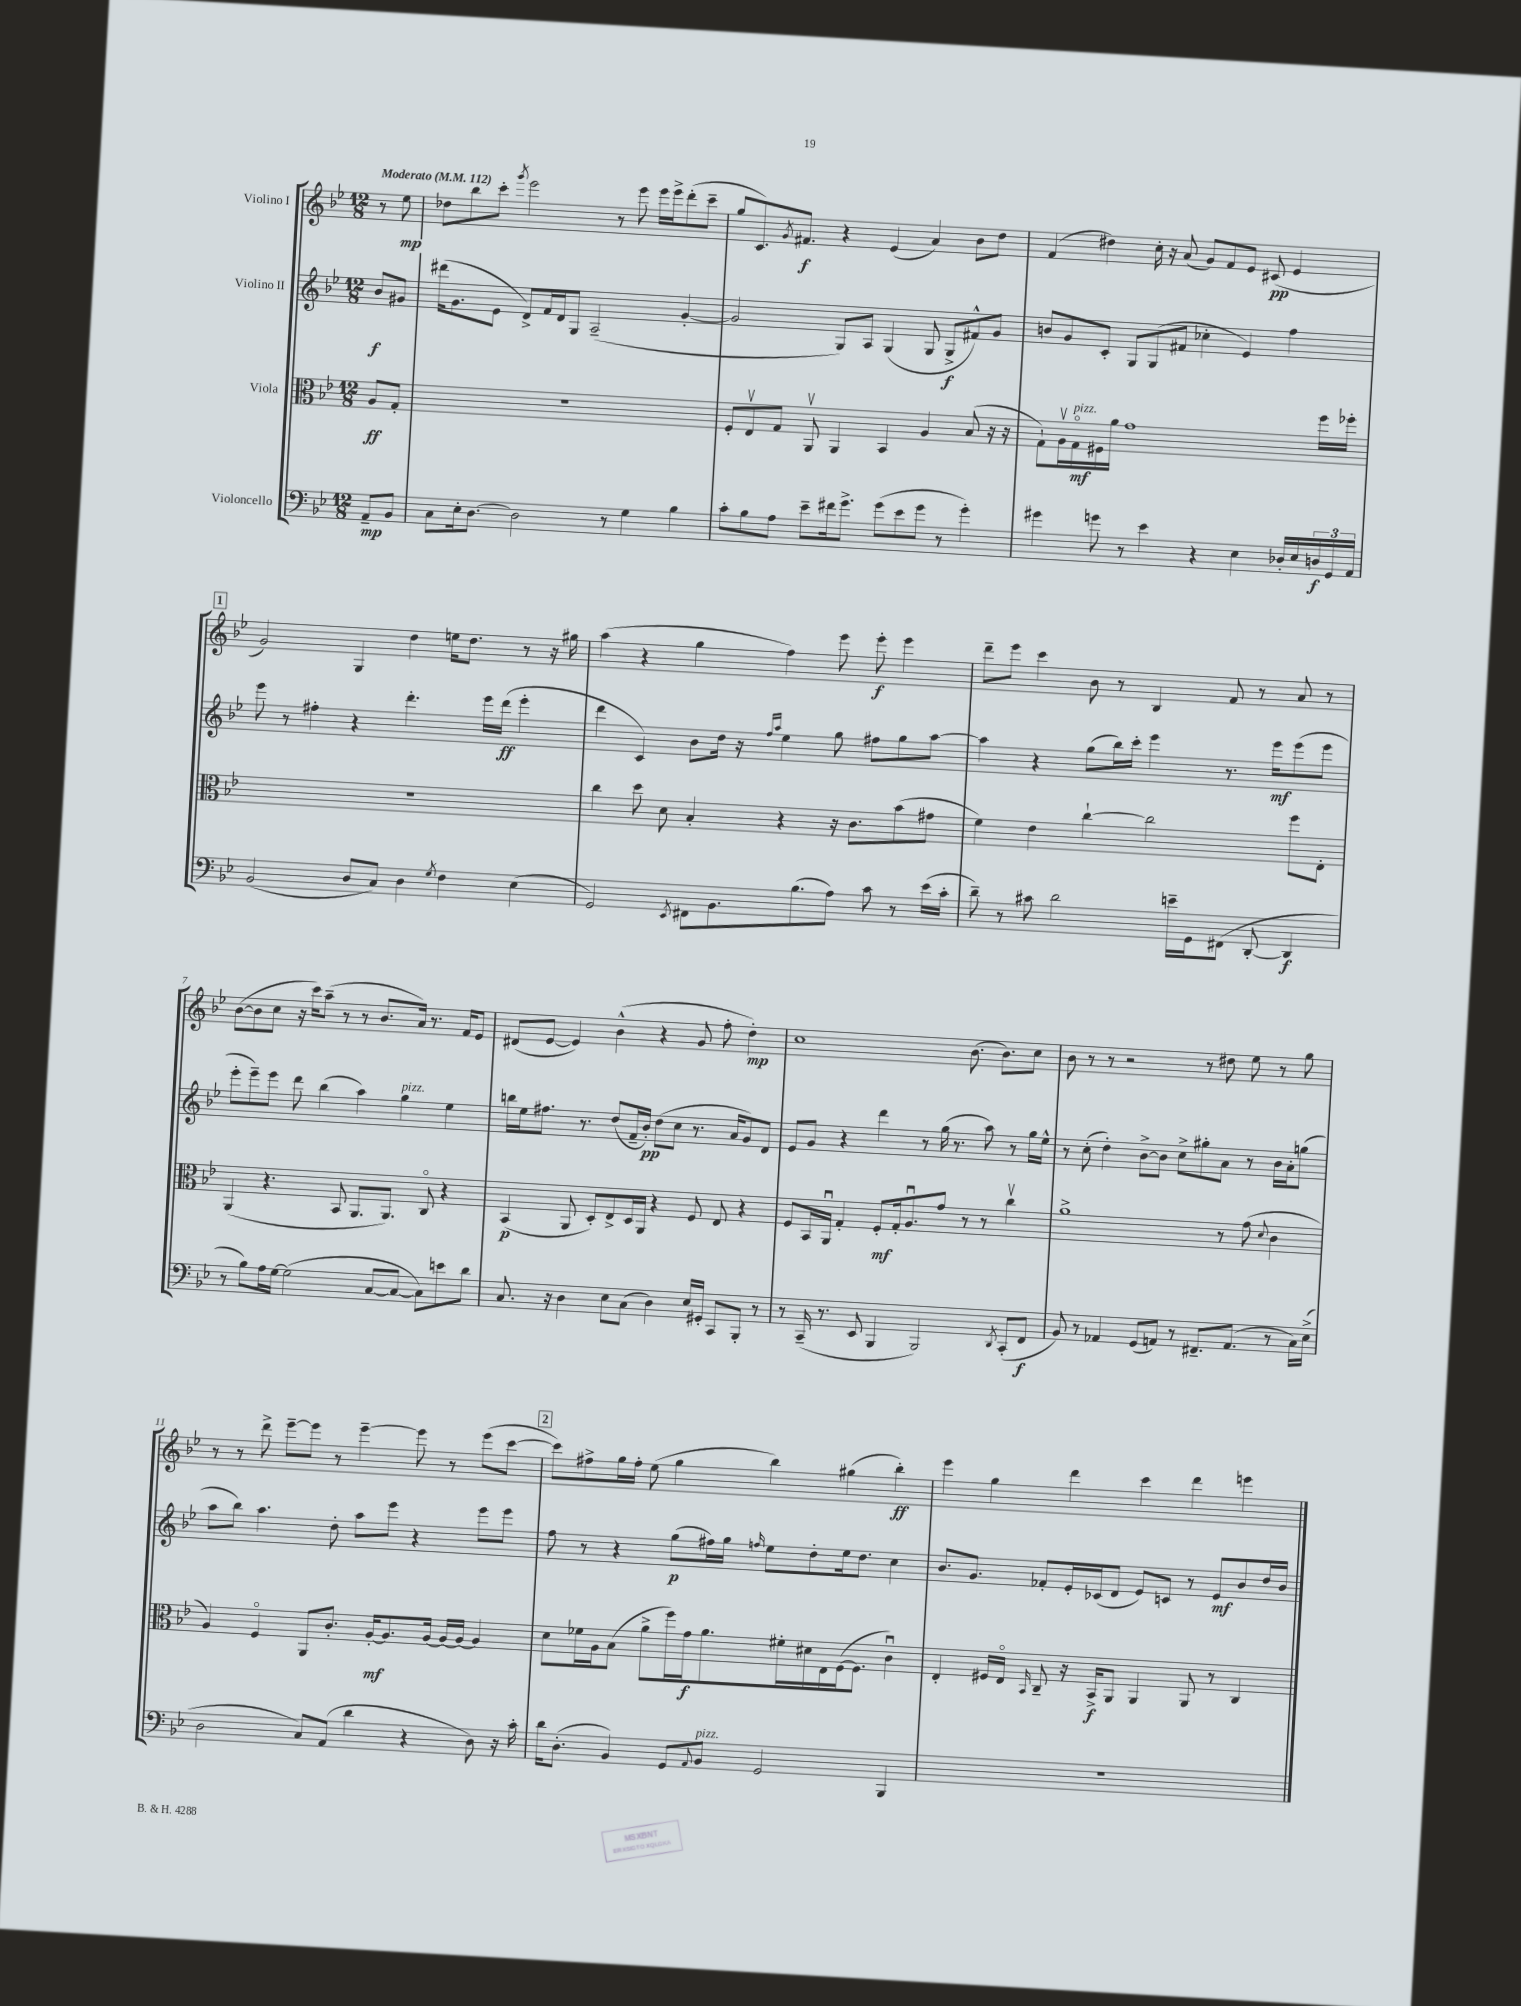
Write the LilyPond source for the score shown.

<<
\new StaffGroup <<
\new Staff = "s0" \with { instrumentName = "Violino I" } {
    \clef treble \key bes \major \numericTimeSignature \time 12/8 \partial 4 \tempo "Moderato" 4 = 112
    r8 ees''8\mp |
    des''8 bes''8 c'''8-. \acciaccatura { g'''8 } ees'''2 r8 ees'''8 ees'''16 ees'''16-> d'''8-.( c'''8-- |
    g''8 c'8.) \acciaccatura { g'8 } fis'8.\f r4 ees'4( a'4) bes'8 d''8 |
    f'4( dis''4) c''16-. r16 a'8( g'8) f'8 ees'8 cis'8\pp( ees'4 |
    \mark \markup { \box "1" } g'2) g4 d''4 e''16 d''8. r8 r16 gis''16 |
    a''4( r4 g''4 f''4) ees'''8 ees'''8-.\f ees'''4 |
    d'''8-- ees'''8 c'''4 bes'8 r8 bes4 f'8 r8 a'8 r8 |
    bes'8~( bes'8 c''8 r16 c'''16) a''8--( r8 r8 bes'8. a'16) r8. f'16 ees'8 |
    dis'8( ees'8~ ees'4) bes'4-^( r4 g'8 f''8-. d''4-.\mp) |
    c''1 bes'8.( bes'8.) c''8 |
    bes'8 r8 r8 r2 r8 dis''8 ees''8 r8 g''8 |
    r8 r8 d'''8-> ees'''8~-- ees'''8 r8 ees'''4~-- ees'''8 r8 ees'''8( c'''8~ |
    \mark \markup { \box "2" } c'''8) fis''8-> g''16 fis''16-. ees''8( g''4 bes''4) gis''4( bes''4-.\ff) |
    ees'''4 g''4 d'''4 c'''4 d'''4 e'''4 \bar "|." |
}
\new Staff = "s1" \with { instrumentName = "Violino II" } {
    \clef treble \key bes \major \numericTimeSignature \time 12/8 \partial 4
    bes'8\f gis'8 |
    dis'''16( g'8. ees'8 d'8->) f'16 d'16 g8 a2--( g'4~-. |
    g'2 g8) a8 g4( g8 g8->\f fis'8-^) g'8 |
    b'8 g'8 c'8-. g8 g8( fis'8 ces''4-. ees'4) f''4 |
    \mark \markup { \box "1" } ees'''8 r8 fis''4-. r4 d'''4.-. ees'''16 d'''16\ff( ees'''4-. |
    d'''4 c'4) bes'8 d''16 r16 \grace { f''16 a''16 } ees''4 g''8 fis''8 g''8 a''8~ |
    a''4 r4 g''8( bes''16) c'''16-. ees'''4 r8. ees'''16\mf ees'''8( ees'''8 |
    ees'''8-. ees'''8--) ees'''8 d'''8 bes''4( a''4) g''4^\markup { \italic "pizz." } ees''4 |
    b''16 ees''16 fis''8. r8. d''8( f'16-- bes'16-.\pp) d''8( c''8 r8. a'16 g'8) d'8 |
    ees'8 g'8 r4 d'''4 r8 g''16( r8. a''8) r8 g''16 ees''16-^ |
    r8 c''8-.( d''4-.) bes'8~-> bes'8 c''8-> gis''8-. a'8 r8 bes'16 a'16-. g''8( |
    a''8 bes''8) a''4. d''8-. a''8 ees'''8 r4 ees'''8 ees'''8 |
    \mark \markup { \box "2" } f''8 r8 r4 g''8\p( fis''16) g''16 \grace { f''16 } ees''8 d''8-. ees''16 d''8. c''4 |
    bes'8. g'8. fes'8-. ees'16-. ces'16( d'8 ees'8) c'8 r8 ees'8\mf bes'8 d''16 bes'16 \bar "|." |
}
\new Staff = "s2" \with { instrumentName = "Viola" } {
    \clef alto \key bes \major \numericTimeSignature \time 12/8 \partial 4
    a8\ff g8-. |
    R1. |
    f8-. ees8\upbow g8 a,8\upbow a,4 bes,4 a4 bes8( r16 r16 |
    g8-!) a16\upbow g16\flageolet\mf^\markup { \italic "pizz." } fis16 a'16 g'1 f''16 fes''16-. |
    \mark \markup { \box "1" } R1. |
    c''4 d''8 d'8 bes4-. r4 r16 c'8. bes'8( gis'8 |
    f'4) ees'4 c''4~-! c''2 f''8 ees8-. |
    a,4( r4. bes,8 a,8. a,8.) c8\flageolet r4 |
    bes,4\p( a,8 d8-.) ees8-> d16 a,16 r4 f8 ees8 r4 |
    f8 bes,16 a,16\downbow g4-. f8-.\mf g16-. a8.\downbow g'8 r8 r8 c''4\upbow |
    a'1-> r8 g'8( \appoggiatura { d'8 } c'4 |
    a4) f4\flageolet a,8 c'8.-. a16~-.\mf a8. a16~ a16~ a16~ a4 |
    \mark \markup { \box "2" } d'8 fes'16 a16 bes8( a'8-> f''16) g'16\f a'8. fis'16-. dis'16 ees16 f16~( f8. c'4\downbow) |
    ees4-. fis16 ees16\flageolet \grace { bes,16 } c8-- r16 bes,16->\f a,8 a,4 a,8 r8 c4 \bar "|." |
}
\new Staff = "s3" \with { instrumentName = "Violoncello" } {
    \clef bass \key bes \major \numericTimeSignature \time 12/8 \partial 4
    a,8--\mp bes,8 |
    c8 ees16-. d8.~ d2 r8 g4 bes4 |
    c'8-. bes8 a8 ees'8-- fis'16 g'8.-> g'8( ees'8 g'8 r8 g'4-.) |
    gis'4 g'8 r8 ees'4 r4 ees4 des16-. ees16 \tuplet 3/2 { d16\f g,16 a,16 } |
    \mark \markup { \box "1" } bes,2( d8 c8) d4 \acciaccatura { g8 } f4 ees4( |
    g,2) \acciaccatura { ees,8 } fis,8 bes,8. bes8.( a8) c'8 r8 ees'16( c'16-. |
    d'8--) r8 cis'8 d'2 e'16-- g,16 fis,8( d,8~-. d,4\f |
    r8 bes8) a16 g16~ g2( c8~ c8~ c8) e'8 d'8 |
    c8. r16 d4 ees8 c8( d4) ees16 gis,16-. c,8 bes,,8-. r8 |
    r8 c,16--( r8. ees,8 bes,,4 bes,,2) \acciaccatura { d,8 } c,8-.( f,8\f |
    bes,8) r8 aes,4 g,8( a,8) r8 fis,8.-- a,8.( r8 c16) ees16->( |
    d2 c8) a,8( d'4 r4 d8) r16 c'16-. |
    \mark \markup { \box "2" } d'16 d8.-.( bes,4) g,8 \appoggiatura { a,8 } bes,8^\markup { \italic "pizz." } g,2 bes,,4 |
    R1. \bar "|." |
}
>>
>>
